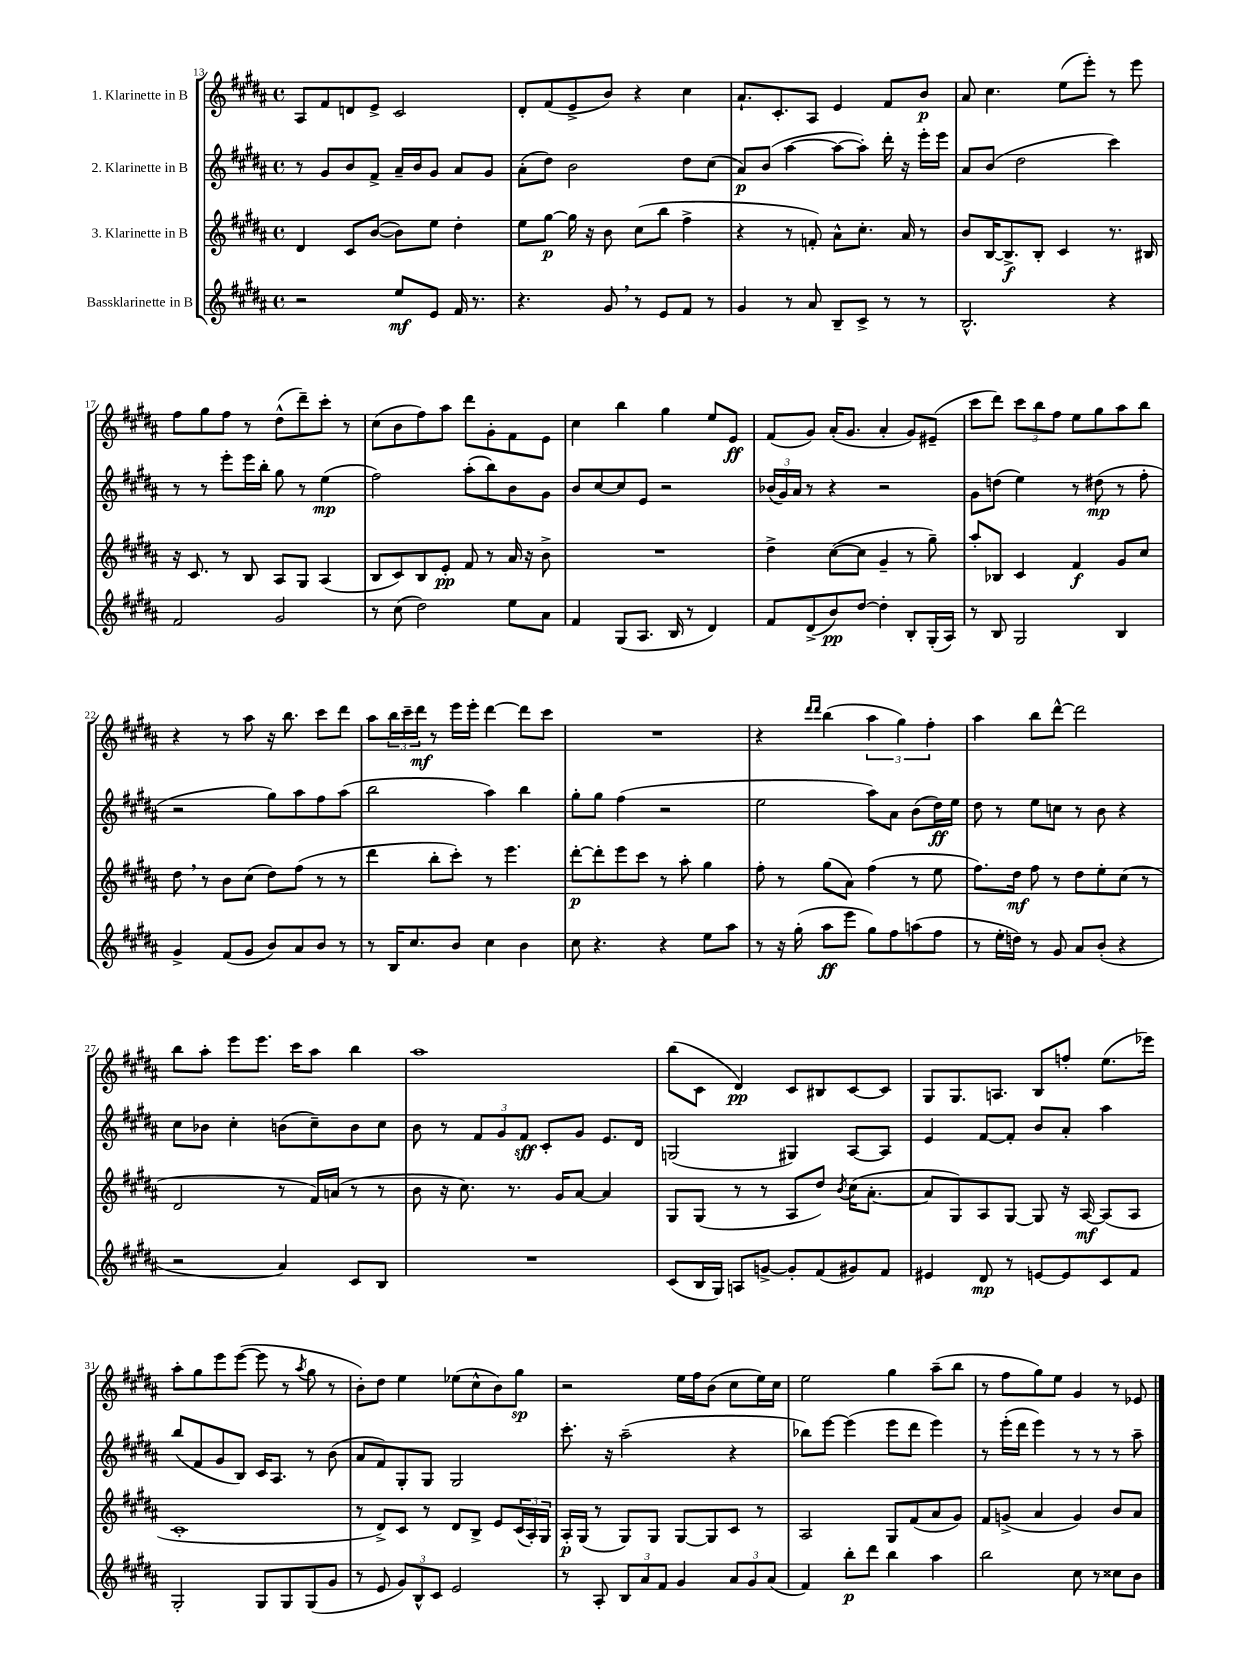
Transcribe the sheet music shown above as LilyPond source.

<<
\new StaffGroup <<
\new Staff = "s0" \with { instrumentName = "1. Klarinette in B" } {
    \clef treble \key b \major \defaultTimeSignature \time 4/4
    ais8 fis'8 d'8 e'8-> cis'2 |
    dis'8-. fis'8( e'8-> b'8) r4 cis''4 |
    ais'8.-! cis'8.-. ais8 e'4 fis'8 b'8\p |
    ais'8 cis''4. e''8( e'''8-.) r8 e'''8 |
    fis''8 gis''8 fis''8 r8 dis''8-^( dis'''8--) cis'''8-. r8 |
    cis''8( b'8 fis''8) ais''8 dis'''8 gis'8-. fis'8 e'8 |
    cis''4 b''4 gis''4 e''8 e'8\ff |
    fis'8( gis'8) ais'16-.( gis'8. ais'4-. gis'8) eis'8--( |
    cis'''8 dis'''8) \tuplet 3/2 { cis'''8 b''8 fis''8 } e''8 gis''8 ais''8 b''8 |
    r4 r8 ais''8 r16 b''8. cis'''8 dis'''8 |
    ais''8 \tuplet 3/2 { b''16 cis'''16-- dis'''16\mf } r8 e'''16 e'''16-. dis'''4~ dis'''8 cis'''8 |
    R1 |
    r4 \grace { dis'''16 dis'''16 } b''4( \tuplet 3/2 { ais''4 gis''4) fis''4-. } |
    ais''4 b''8 dis'''8~-^ dis'''2 |
    b''8 ais''8-. e'''8 e'''8. cis'''16 ais''8 b''4 |
    ais''1 |
    b''8( cis'8 dis'4\pp) cis'8 bis8 cis'8~ cis'8 |
    gis8 gis8. a8. b8 f''8-. e''8.( ees'''16) |
    ais''8-. gis''8 e'''8 e'''8~( e'''8 r8 \acciaccatura { ais''8 } gis''8 r8 |
    b'8-.) dis''8 e''4 ees''8( cis''8-^ b'8) gis''8\sp |
    r2 e''16 fis''16 b'8( cis''8 e''16) cis''16 |
    e''2 gis''4 ais''8--( b''8 |
    r8 fis''8 gis''8) e''8 gis'4 r8 ees'8 \bar "|." |
}
\new Staff = "s1" \with { instrumentName = "2. Klarinette in B" } {
    \clef treble \key b \major \defaultTimeSignature \time 4/4
    r8 gis'8 b'8 fis'8-> ais'16-- b'16 gis'8 ais'8 gis'8 |
    ais'8-.( dis''8) b'2 dis''8 cis''8( |
    ais'8\p) b'8( ais''4~ ais''8~ ais''8-.) dis'''16-. r16 e'''16-. e'''16 |
    ais'8 b'8( dis''2 cis'''4) |
    r8 r8 e'''8-. e'''16 b''16-. gis''8 r8 e''4\mp( |
    fis''2) ais''8-.( b''8) b'8 gis'8 |
    b'8 cis''8~ cis''8 e'8 r2 |
    \tuplet 3/2 { bes'16( gis'16) ais'16 } r8 r4 r2 |
    gis'8 d''8( e''4) r8 dis''8\mp( r8 fis''8-. |
    r2 gis''8) ais''8 fis''8 ais''8( |
    b''2 ais''4) b''4 |
    gis''8-. gis''8 fis''4( r2 |
    e''2 ais''8) ais'8 b'8( dis''16\ff) e''16 |
    dis''8 r8 e''8 c''8 r8 b'8 r4 |
    cis''8 bes'8 cis''4-. b'8( cis''8--) b'8 cis''8 |
    b'8 r8 \tuplet 3/2 { fis'8 gis'8 fis'8\sff } cis'8-. gis'8 e'8. dis'16 |
    g2( gis4) ais8~ ais8 |
    e'4 fis'8~ fis'8-. b'8 ais'8-. ais''4 |
    b''8( fis'8 gis'8 b8) cis'16 ais8. r8 b'8( |
    ais'8 fis'8) gis8-. gis8 gis2 |
    cis'''8.-. r16 ais''2--( r4 |
    bes''8) e'''8~ e'''4( e'''8 dis'''8 e'''4) |
    r8 e'''16-.( dis'''16 e'''4) r8 r8 r8 ais''8-- \bar "|." |
}
\new Staff = "s2" \with { instrumentName = "3. Klarinette in B" } {
    \clef treble \key b \major \defaultTimeSignature \time 4/4
    dis'4 cis'8 b'8~( b'8) e''8 dis''4-. |
    e''8 gis''8~\p gis''16 r16 b'8 cis''8( b''8 fis''4-> |
    r4 r8 f'8-.) ais'8-^ cis''8.-. ais'16 r8 |
    b'8 b16~ b8.->\f b8-. cis'4 r8. bis16 |
    r16 cis'8. r8 b8 ais8 gis8 ais4( |
    b8 cis'8) b8 e'8-.\pp fis'8 r8 ais'16 r16 b'8-> |
    R1 |
    dis''4-> cis''8~( cis''8 gis'4-- r8 gis''8--) |
    ais''8-. bes8 cis'4 fis'4\f gis'8 cis''8 |
    dis''8 \breathe r8 b'8 cis''8( dis''8) fis''8( r8 r8 |
    dis'''4 b''8-. cis'''8-.) r8 e'''4. |
    dis'''8~-.\p dis'''8-. e'''8 cis'''8 r8 ais''8-. gis''4 |
    fis''8-. r8 gis''8( ais'8) fis''4( r8 e''8 |
    fis''8.) dis''16\mf fis''8 r8 dis''8 e''8-. cis''8( r8 |
    dis'2 r8 fis'16) a'16( r8 r8 |
    b'8 r16 cis''8.) r8. gis'16 ais'8~ ais'4 |
    gis8 gis8( r8 r8 ais8 dis''8) \acciaccatura { b'8 } cis''16( ais'8.~-. |
    ais'8 gis8) ais8 gis8~ gis8 r16 ais16~\mf ais8( ais8 |
    cis'1-. |
    r8 dis'8->) cis'8 r8 dis'8 b8-> e'8 \tuplet 3/2 { cis'16( ais16-.) gis16 } |
    ais16-.\p gis16( r8 gis8) gis8 gis8~ gis8 cis'8 r8 |
    ais2 gis8 fis'8( ais'8 gis'8) |
    fis'8 g'8->( ais'4 g'4) b'8 ais'8 \bar "|." |
}
\new Staff = "s3" \with { instrumentName = "Bassklarinette in B" } {
    \clef treble \key b \major \defaultTimeSignature \time 4/4
    r2 e''8\mf e'8 fis'16 r8. |
    r4. gis'8 \breathe r8 e'8 fis'8 r8 |
    gis'4 r8 ais'8 b8-- cis'8-> r8 r8 |
    b2.-^ r4 |
    fis'2 gis'2 |
    r8 cis''8( dis''2) e''8 ais'8 |
    fis'4 gis8( ais8. b16 r8 dis'4) |
    fis'8 dis'8->( b'8\pp) dis''8~ dis''4-. b8-. gis16-.( ais16) |
    r8 b8 gis2 b4 |
    gis'4-> fis'8( gis'8 b'8) ais'8 b'8 r8 |
    r8 b16 cis''8. b'8 cis''4 b'4 |
    cis''8 r4. r4 e''8 ais''8 |
    r8 r16 gis''16-.( ais''8\ff e'''8 gis''8) fis''8 a''8( fis''8 |
    r8 e''16-. d''16) r8 gis'8 ais'8 b'8-.( r4 |
    r2 ais'4) cis'8 b8 |
    R1 |
    cis'8( b16 gis16) a8 g'8~-> g'8-. fis'8( gis'8) fis'8 |
    eis'4 dis'8\mp r8 e'8~ e'8 cis'8 fis'8 |
    gis2-. gis8 gis8 gis8( gis'8 |
    r8 e'8 \tuplet 3/2 { gis'8) b8-^ cis'8 } e'2 |
    r8 ais8-. \tuplet 3/2 { b8 ais'8 fis'8 } gis'4 \tuplet 3/2 { ais'8 gis'8 ais'8( } |
    fis'4) b''8-.\p dis'''8 b''4 ais''4 |
    b''2 cis''8 r8 cisis''8 b'8 \bar "|." |
}
>>
>>
\layout { \context { \Score currentBarNumber = #13 } }
